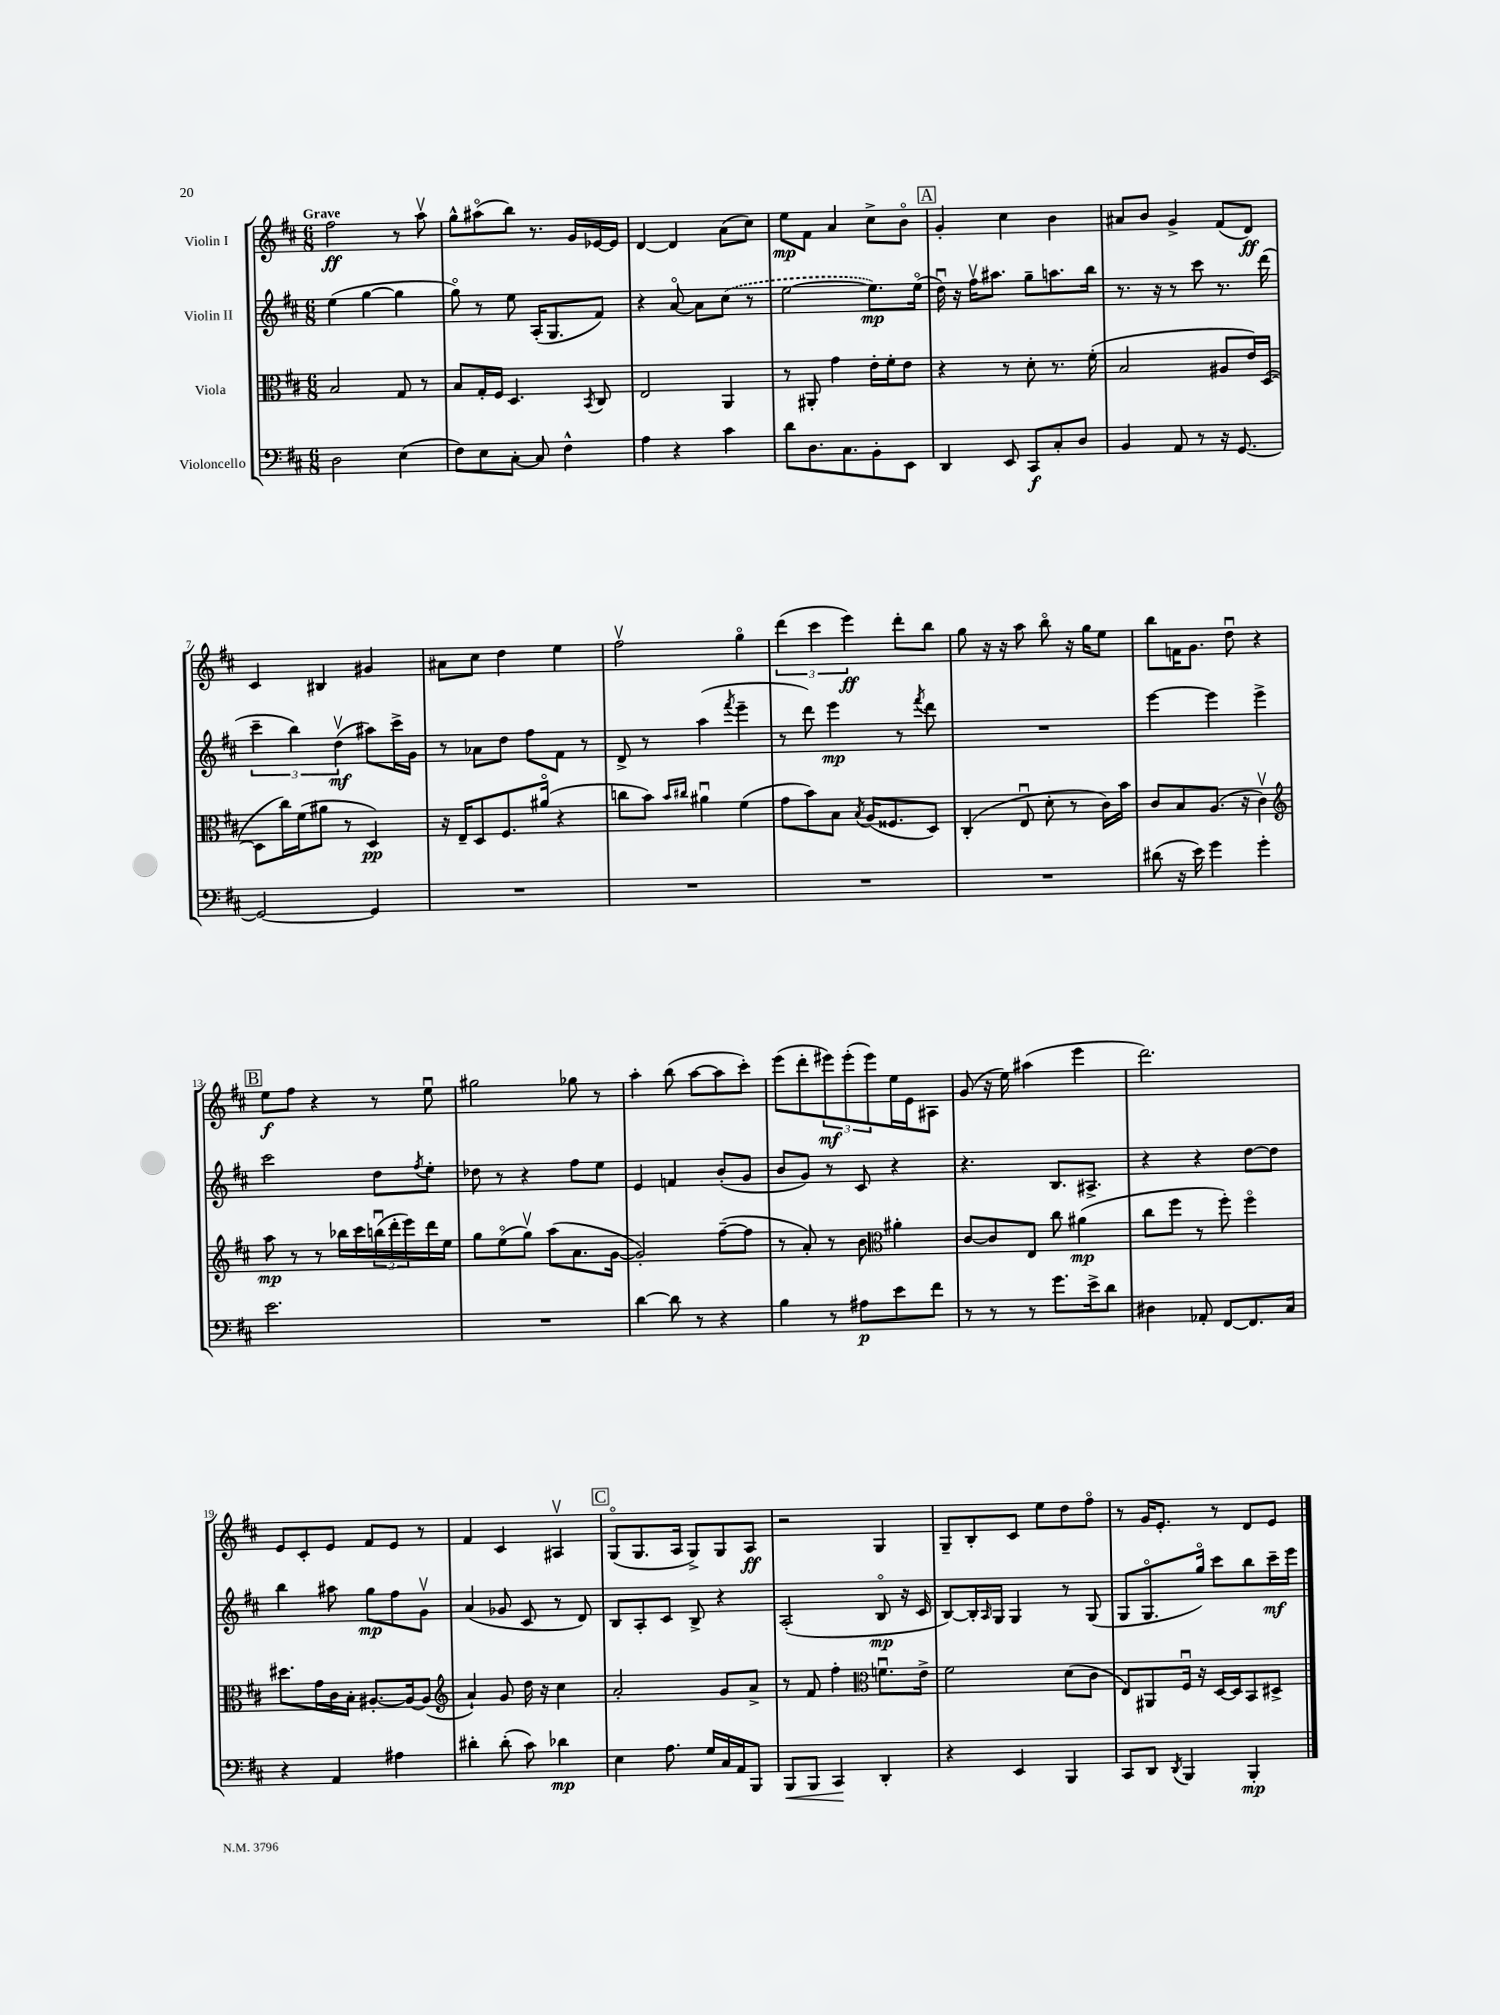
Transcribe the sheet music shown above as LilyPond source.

<<
\new StaffGroup <<
\new Staff = "s0" \with { instrumentName = "Violin I" } {
    \clef treble \key d \major \numericTimeSignature \time 6/8 \tempo "Grave"
    fis''2\ff r8 a''8\upbow |
    g''8-^ ais''8\flageolet( b''8) r8. g'16 ees'16~ ees'16 |
    d'4~ d'4 a'8( cis''8) |
    e''8\mp fis'8 a'4 cis''8-> b'8\flageolet |
    \mark \markup { \box "A" } g'4-. cis''4 b'4 |
    ais'8 b'8 g'4-> fis'8( d'8\ff) |
    cis'4 bis4 gis'4 |
    ais'8 cis''8 d''4 e''4 |
    fis''2\upbow g''4\flageolet |
    \tuplet 3/2 { d'''4( cis'''4 e'''4\ff) } d'''8-. b''8 |
    g''8 r16 r16 a''8 b''8\flageolet r16 g''16 e''8 |
    b''8 f'16 g'8. d''8\downbow r4 |
    \mark \markup { \box "B" } e''8\f fis''8 r4 r8 e''8\downbow |
    gis''2 ges''8 r8 |
    a''4-. b''8( a''8~ a''8 cis'''8-.) |
    e'''8( d'''8-. \tuplet 3/2 { eis'''8\mf) eis'''8-.( eis'''8) } e''16 e'16 ais8 |
    g'8( r16 e''16) ais''4( e'''4 |
    d'''2.) |
    e'8 cis'8-. e'8 fis'8 e'8 r8 |
    fis'4 cis'4 ais4\upbow |
    \mark \markup { \box "C" } g8\flageolet( g8. a16 g8->) g8 a8\ff |
    r2 g4 |
    g8-- b8-. cis'8 e''8 d''8 fis''8\flageolet |
    r8 g'16 e'8.-. r8 d'8 e'8 \bar "|." |
}
\new Staff = "s1" \with { instrumentName = "Violin II" } {
    \clef treble \key d \major \numericTimeSignature \time 6/8
    e''4( g''4~ g''4 |
    g''8\flageolet) r8 e''8 a16-.( g8. fis'8) |
    r4 a'8~\flageolet a'8 \once \slurDashed cis''8( r8 |
    e''2~ e''8.\mp) e''16\flageolet( |
    \mark \markup { \box "A" } d''16\downbow) r16 fis''16\upbow ais''8. g''8-- a''8. b''16 |
    r8. r16 r8 cis'''8 r8. d'''16( |
    \tuplet 3/2 { cis'''4-- b''4) d''4\upbow\mf( } ais''8) cis'''16-> g'16 |
    r8 aes'8 d''8 fis''8 fis'8 r8 |
    d'8-> r8 a''4( \acciaccatura { fis'''8 } e'''4-- |
    r8 d'''8) e'''4\mp r8 \acciaccatura { fis'''8 } d'''8 |
    R2. |
    e'''4~ e'''4 e'''4-> |
    \mark \markup { \box "B" } cis'''2 d''8 \acciaccatura { fis''8 } e''8-. |
    des''8 r8 r4 fis''8 e''8 |
    e'4 f'4 b'8-.( g'8 |
    b'8 g'8) r8 cis'8 r4 |
    r4. b8. ais8.-> |
    r4 r4 d''8~ d''8 |
    b''4 ais''8 g''8\mp fis''8 g'8\upbow |
    a'4( ges'8 cis'8 r8 d'8) |
    \mark \markup { \box "C" } b8 a8-. cis'8 b8-> r4 |
    a2-.( b8\flageolet\mp r16 cis'16 |
    b8~) b16-. \grace { a16 } g16 g4 r8 g8( |
    g8 g8.\flageolet g''16\flageolet) cis'''8 b''8 cis'''16--\mf e'''16 \bar "|." |
}
\new Staff = "s2" \with { instrumentName = "Viola" } {
    \clef alto \key d \major \numericTimeSignature \time 6/8
    b2 g8 r8 |
    b8 g16-. fis16 d4. \acciaccatura { b,8 } cis8 |
    e2 a,4 |
    r8 ais,8-. g'4 e'16-. fis'16-. e'8 |
    \mark \markup { \box "A" } r4 r8 d'8-. r8. fis'16-.( |
    b2 ais8 e'16) d16~( |
    d8 cis''16) fis'16( ais'8 r8 d4\pp) |
    r16 e16-- d8 fis8. ais'16\flageolet( r4 |
    c''8 b'8) \grace { b'16 cis''16 } ais'4\downbow fis'4( |
    g'8 b'8) b8 \acciaccatura { b8 } a16( fisis8. d8) |
    cis4-.( e8\downbow d'8-. r8 cis'16) b'16 |
    cis'8 b8 a8.( r16 cis'4\upbow) |
    \mark \markup { \box "B" } \clef treble a''8\mp r8 r8 bes''16 cis'''16 \tuplet 3/2 { b''16\downbow( d'''16-. e'''16) } d'''16 e''16 |
    g''8 e''8\flageolet( g''8\upbow) a''8( a'8. g'16~ |
    g'2-.) fis''8~--( fis''8 |
    r8 a'8-.) r8 b'8 \clef alto ais'4-. |
    cis'8~ cis'8 e8 cis''8 ais'4\mp( |
    cis''8 fis''8 r8 fis''8-.) fis''4\flageolet |
    dis''8. g'16 cis'16 b16-. ais8.~-. ais16~ ais8( |
    \clef treble a'4-!) g'8 d''16 r16 cis''4 |
    \mark \markup { \box "C" } a'2-. g'8 a'8-> |
    r8 fis'8 fis''4-. \clef alto f'8.\downbow e'16-> |
    fis'2 d'8( cis'8 |
    e8) ais,8 fis16\downbow r16 d16~ d16 b,8 dis8-> \bar "|." |
}
\new Staff = "s3" \with { instrumentName = "Violoncello" } {
    \clef bass \key d \major \numericTimeSignature \time 6/8
    d2 e4( |
    fis8) e8 cis8~-. cis8 fis4-^ |
    a4 r4 cis'4 |
    d'8 d8. cis8. b,8-. e,8 |
    \mark \markup { \box "A" } d,4 e,8 cis,8\f cis8-. d8 |
    b,4 a,8 r8 r16 g,8.~ |
    g,2~ g,4 |
    R2. |
    R2. |
    R2. |
    R2. |
    dis'8( r16 e'16) g'4 g'4-. |
    \mark \markup { \box "B" } e'2. |
    R2. |
    d'4~ d'8 r8 r4 |
    b4 r8 ais8\p e'8 fis'8 |
    r8 r8 r8 g'8. e'16-> d'8 |
    dis4 aes,8-. fis,8~ fis,8. cis16 |
    r4 a,4 ais4 |
    dis'4-. dis'8-.( cis'8) des'4\mp |
    \mark \markup { \box "C" } e4 a8. g16 cis16 a,16 b,,8 |
    b,,8\< b,,8 cis,4\! d,4-. |
    r4 e,4 b,,4 |
    cis,8 d,8 \acciaccatura { d,8 } b,,4 b,,4-.\mp \bar "|." |
}
>>
>>
